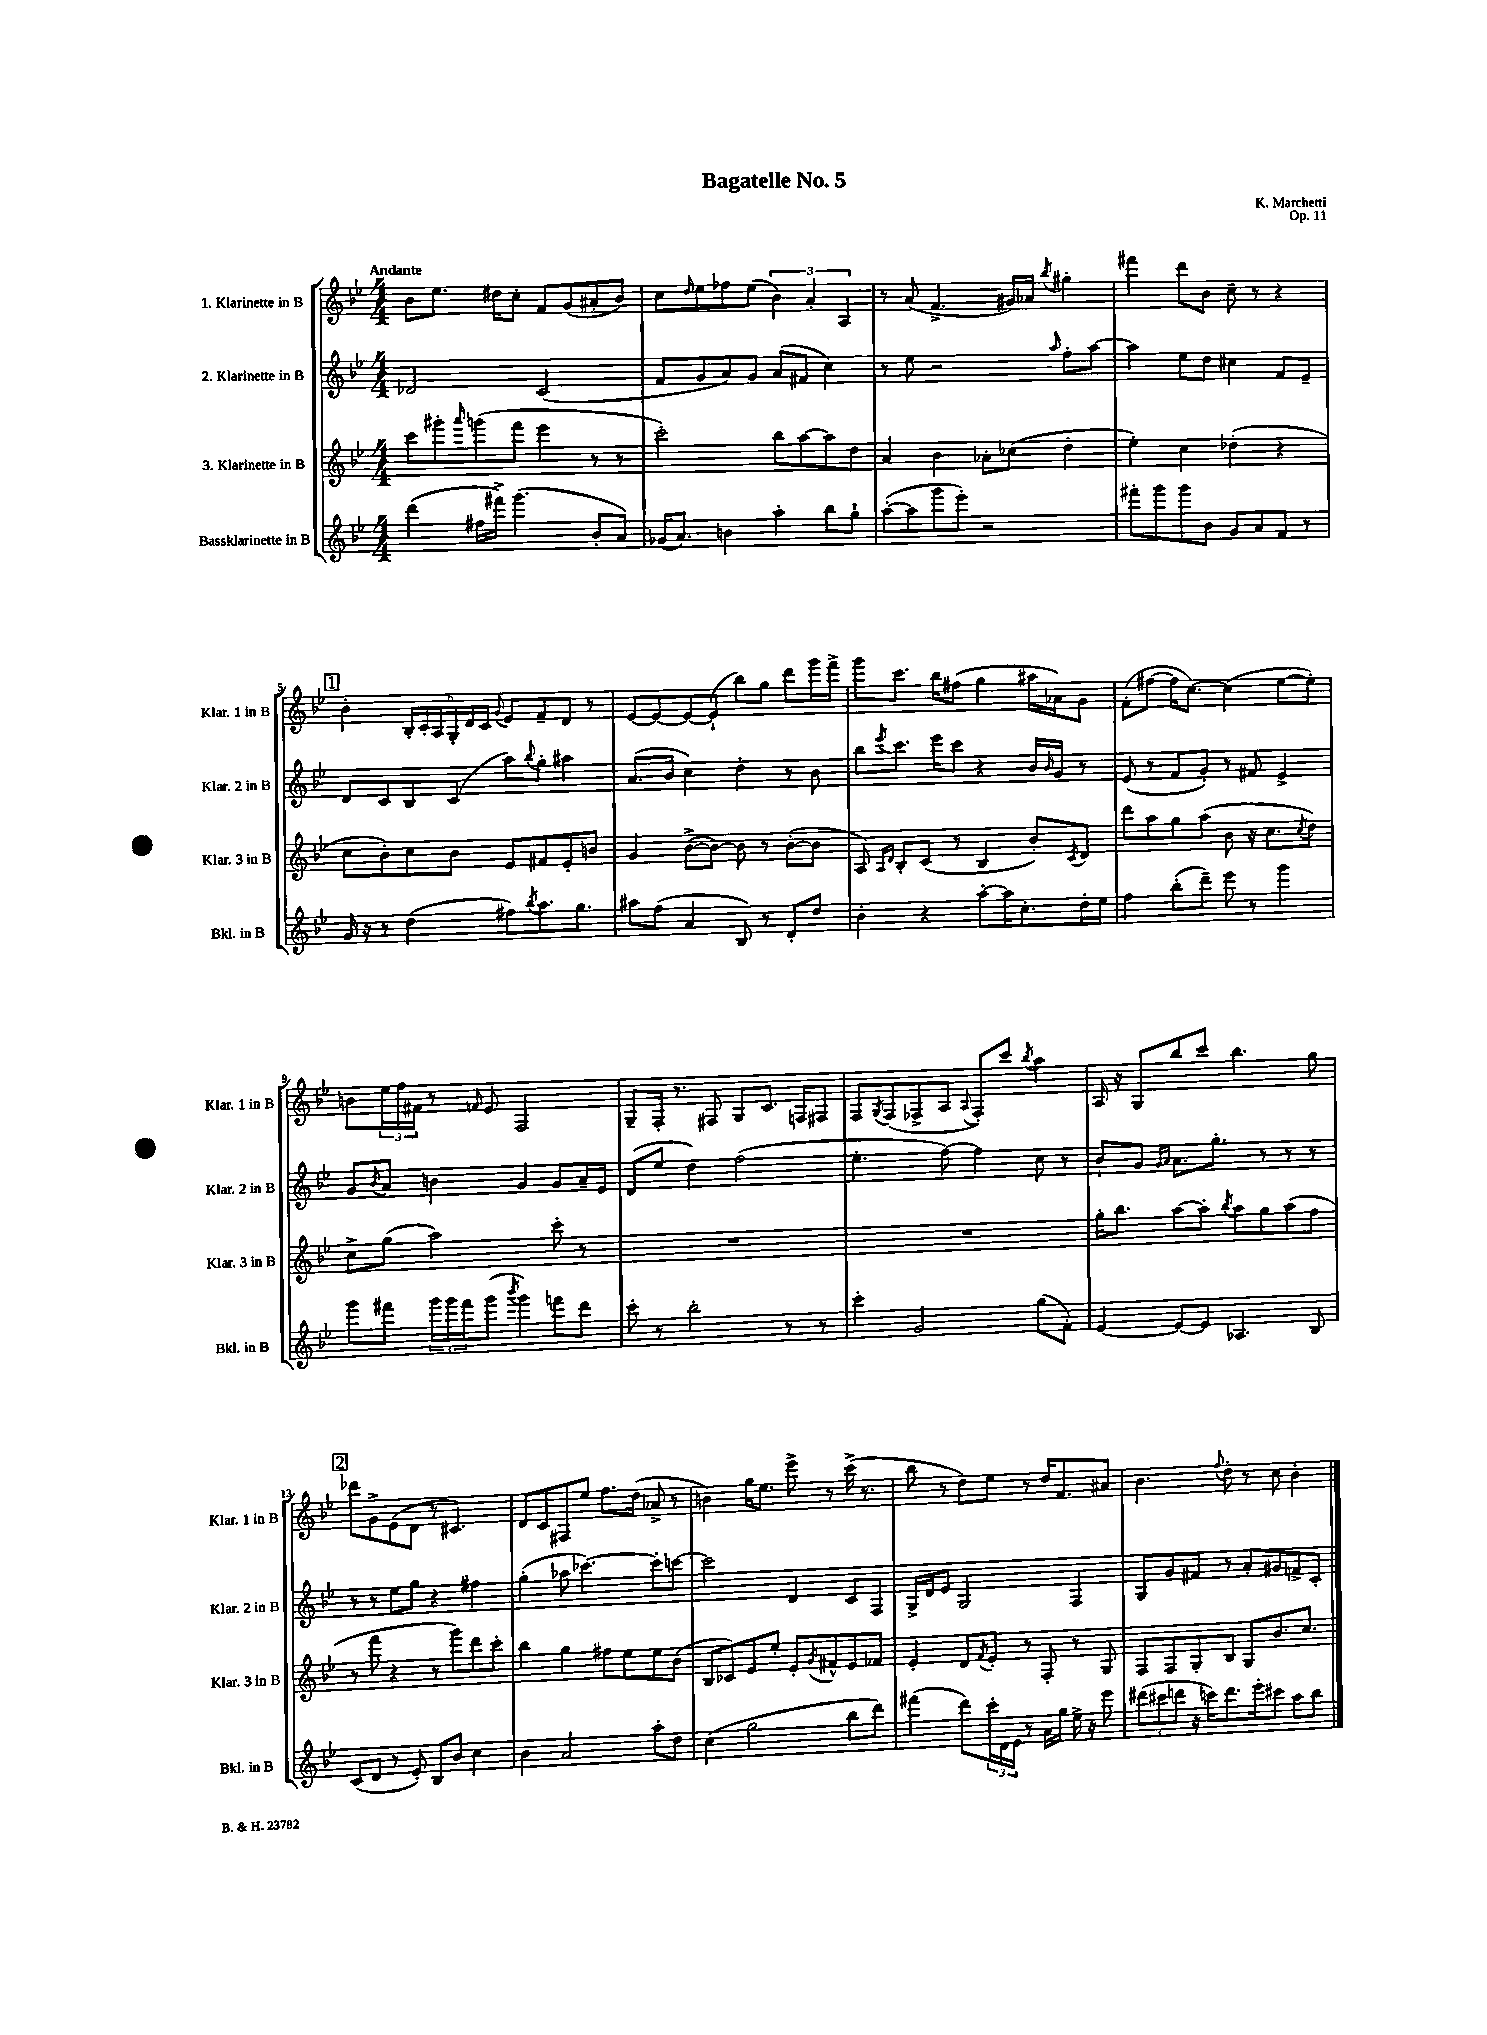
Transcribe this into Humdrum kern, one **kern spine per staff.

**kern	**kern	**kern	**kern
*staff4	*staff3	*staff2	*staff1
*clefG2	*clefG2	*clefG2	*clefG2
*k[b-e-]	*k[b-e-]	*k[b-e-]	*k[b-e-]
*M4/4	*M4/4	*M4/4	*M4/4
(4ddd\	8ccc\L	2d-/	8b-\L
.	8ggg#'\	.	8.ee-\J
.	16qqaaa/	.	.
16ff#\LL	(8ggg\	.	.
16fff#^\JJ)	.	.	16dd#\LK
(4.ggg\	8fff\J	.	8cc'\J
.	4eee-\	(2c/	8f/L
.	.	.	(8g/
8b-'/L	8r	.	8a#'/
8a/J)	8r	.	8b-/J)
=	=	=	=
(16g-/LK	2ccc'\)	8f/L	8cc\L
8.a/J)	.	.	.
.	.	.	16qqdd/
.	.	8g/	8ee-\
4b\	.	8a/)	8ff-\
.	.	8g/J	(8ee-\J
4aa'\	8bb-\L	(8a/L	6b-\)
.	[8aa\	8f#/J	.
.	.	.	6a'/
8bb-\L	8aa\]	4cc\)	.
.	.	.	6A/
8gg`\J	8dd\J	.	.
=	=	=	=
([8aa'\L	4a/	8r	8r
8aa\]	.	8ee-\	(8a/
8ggg\	4b-\	2r	4.f^/
8eee-'\J)	.	.	.
2r	8a-'\L	.	.
.	(8cc-\J	.	16g#/LL)
.	.	.	16a-/JJ
.	.	16qqaa/	8qbb-/
.	4dd'\	8ff'\L	4gg#'\
.	.	[8aa\J	.
=	=	=	=
8fff#'\L	4ee-'\)	4aa\]	4fff#\
8ggg\	.	.	.
8ggg\	4cc\	8ee-\L	8ddd\L
8b-\J	.	8dd\J	8b-\J
8g/L	(4dd-'\	4cc#\	8cc~\
8a/	.	.	8r
8f/J	4r	8f/L	4r
8r	.	8e-~/J	.
=	=	=	=
16g/	8cc\L	8d/L	4b-'\
16r	.	.	.
8r	8b-'\)	8c/	.
(4dd\	8cc\	8B-/	24B-'/LL
.	.	.	24c'/
.	.	.	24A/
.	8b-\J	(8c/J	24G'/
.	.	.	24d/
.	.	.	24c/JJ
.	.	.	8qqg/
8ff#\L)	8e-/L	8aa\L)	8e-/L
8qbb-/	.	8qqbb-/	.
8.aa\	8f#/	8gg'\J	8f~/
.	8e-'/	4aa#\	8d/J
8.gg\J	.	.	.
.	8b/J	.	8r
=	=	=	=
8aa#\L	4g/	(8.a/L	[8e-/L
(8ff\J	.	.	8e-/_
.	.	16b-/Jk	.
4a/	([8b-^\L	4cc\)	8e-/_
.	8b-\_J)	.	(8e-`/]J
8B-/)	8b-\]	4dd'\	8bb-\L)
8r	8r	.	8gg\J
8d'/L	([8b-'\L	8r	8ddd\L
8dd/J	8b-\]J	8b-\	16ggg\L
.	.	.	16fff^\JJ
=	=	=	=
4b-'\	8A/)	8bb-\L	8ggg\L
.	16qqA/LL	.	.
.	16qqd/JJ	8qeee-/	.
.	8B-'/L	8.ccc\J	8.ccc\J
4r	(8c/J	.	.
.	.	16eee-\LK	16bb-\LK
.	8r	8ccc\J	(8ff#\J
[8aa'\L	4B-/	4r	4gg\
16aa\]K	.	.	.
8.cc'\	.	.	.
.	8b-'/L)	16b-/LL	16aa#\LL
.	.	16qqb-/	.
.	.	16g/JJ	16a-\J)
.	8qc/	.	.
16dd'\L	8d/J	8r	8g\J
16ee-\JJ	.	.	.
=	=	=	=
4ff\	8ddd\L	(8e-/	(8f'\L
.	8aa\	8r	[8ff#\J
(8bb-'\L	8gg\	8f/L	16ff#\]LK
.	.	.	[8.cc\J)
8ddd~\J)	(8aa\J	8g'/J)	.
8eee-\	8b-\	8r	(4cc\]
8r	16r	8f#/	.
.	8.cc\L	.	.
4ggg\	.	4e-^/	[8ee-\L
.	8qcc/	.	.
.	8dd\J)	.	8ee-'\]J)
=	=	=	=
8ggg\L	8cc^\L	8g/L	8b\L
.	.	8qb-/	.
8fff#\J	(8gg\J	8a/J	24ee-\L
.	.	.	24ff\
.	.	.	24f#\JJ
24ggg\LL	2aa\)	4b\	8r
24ggg\	.	.	.
24fff#\J	.	.	.
.	.	.	16qqf/
(8ggg\J	.	.	8e-/
8qbbb-/	.	.	.
4ggg\)	.	4g/	2F/
8fff\L	8ccc'\	8g/L	.
8ddd\J	8r	16a~/L	.
.	.	16e-/JJ	.
=	=	=	=
8ccc'\	1r	(8d/L	8G~/L
8r	.	8ee-/J	16F'/Jk
.	.	.	8.r
2bb-'\	.	4dd\)	.
.	.	.	8F#/
.	.	(2ff\	8G/L
.	.	.	8.c/J
8r	.	.	.
.	.	.	16F/LK
8r	.	.	8F#/J
=	=	=	=
4ccc'\	1r	4.ee-'\	8F/L
.	.	.	8qG/
.	.	.	(8F/
2g/	.	.	8F-^/
.	.	[8ff\)	8A/J
.	.	.	8qqA/
.	.	4ff\]	8F-'/L)
.	.	.	8ccc/J
.	.	.	8qbb-/
(8gg\L	.	8cc\	4aa\
8f'\J)	.	8r	.
=	=	=	=
[4e-/	16gg'\LK	8b-`/L	16A/
.	8.bb-\J	.	16r
.	.	8g/J	8G/L
.	.	16qqg/LL	.
.	.	16qqa/JJ	.
8e-/_L	[8aa\L	8.a\L	8bb-/
8e-/]J	8aa'\]J	.	8ccc/J
.	.	8.gg'\J	.
.	8qbb-/	.	.
4.A-/	8aa\L	.	4.bb-\
.	8gg\	8r	.
.	(8aa\	8r	.
8B-/	8ff\J	8r	8gg\
=	=	=	=
(8c/L	8r	8r	8ddd-\L
8d/J	8fff\	8r	8g^\
8r	4r	8ee-\L	(8e-\
8e-'/)	.	8gg\J	8d\J
8B-/L	8r	4r	8r
8b-/J	8ggg\L)	.	4.c#/)
4cc\	8ddd\	4ff#\	.
.	8ccc'\J	.	.
=	=	=	=
4b-\	4bb-\	(4gg'\	8d/L
.	.	.	8c/
2a/	4gg\	8aa-\	8F#/
.	.	[4.ccc-\)	8ee-/J
.	8ff#\L	.	8.ff\L
.	8ee-\	.	.
.	.	.	(16dd\Jk
8aa'\L	8ee-\	8ccc-'\]L	8a-^/
8dd\J	(8b-\J	[8ccc\J	8r
=	=	=	=
(4cc\	8B-/L	2ccc\]	4b\)
.	8c-/)	.	.
2gg\	8e-/	.	16gg\LK
.	.	.	8.ee-\J
.	8ee-'/J	.	.
.	8e-'/L	4d/	8eee-^\
.	8qg/	.	.
.	8f#^^/	.	8r
8bb-\L	8e-/	8c/L	(16ccc^\
.	.	.	8.r
8ddd\J)	8f-/J	8F/J	.
=	=	=	=
(4fff#\	4e-'/	16G^/LL	8bb-\
.	.	16d/J	.
.	.	8e-/J	8r
8ddd\L)	8d/L	2G/	8dd\L)
.	8qf/	.	.
24ccc'\L	8e-'/J	.	8ee-\J
24d\	.	.	.
24e-\JJ	.	.	.
8r	8r	.	8r
16a\LL	8F'/	.	16dd/LK
16gg\JJ	.	.	8.f/
16ee-^\	8r	4F/	.
16r	.	.	.
8eee-\	8G/	.	8a#/J
=	=	=	=
(12ddd#\L	8F/L	8G/L	4.b-\
12ccc#\	.	.	.
.	8F/	8g/	.
12ddd\J	.	.	.
16r	8G'/	8f#/J	.
16ccc\LK)	.	.	.
.	.	.	8qqff/
8.ddd\	8B-/J	8r	8dd'\
.	8G/L	8a'/L	8r
16eee-'\k	.	.	.
8ccc#\J	8.b-/	8g#/	8cc\
8aa\L	.	8f^/	4b-'\
.	8.cc/J	.	.
8bb-\J	.	8c'/J	.
==	==	==	==
*-	*-	*-	*-
